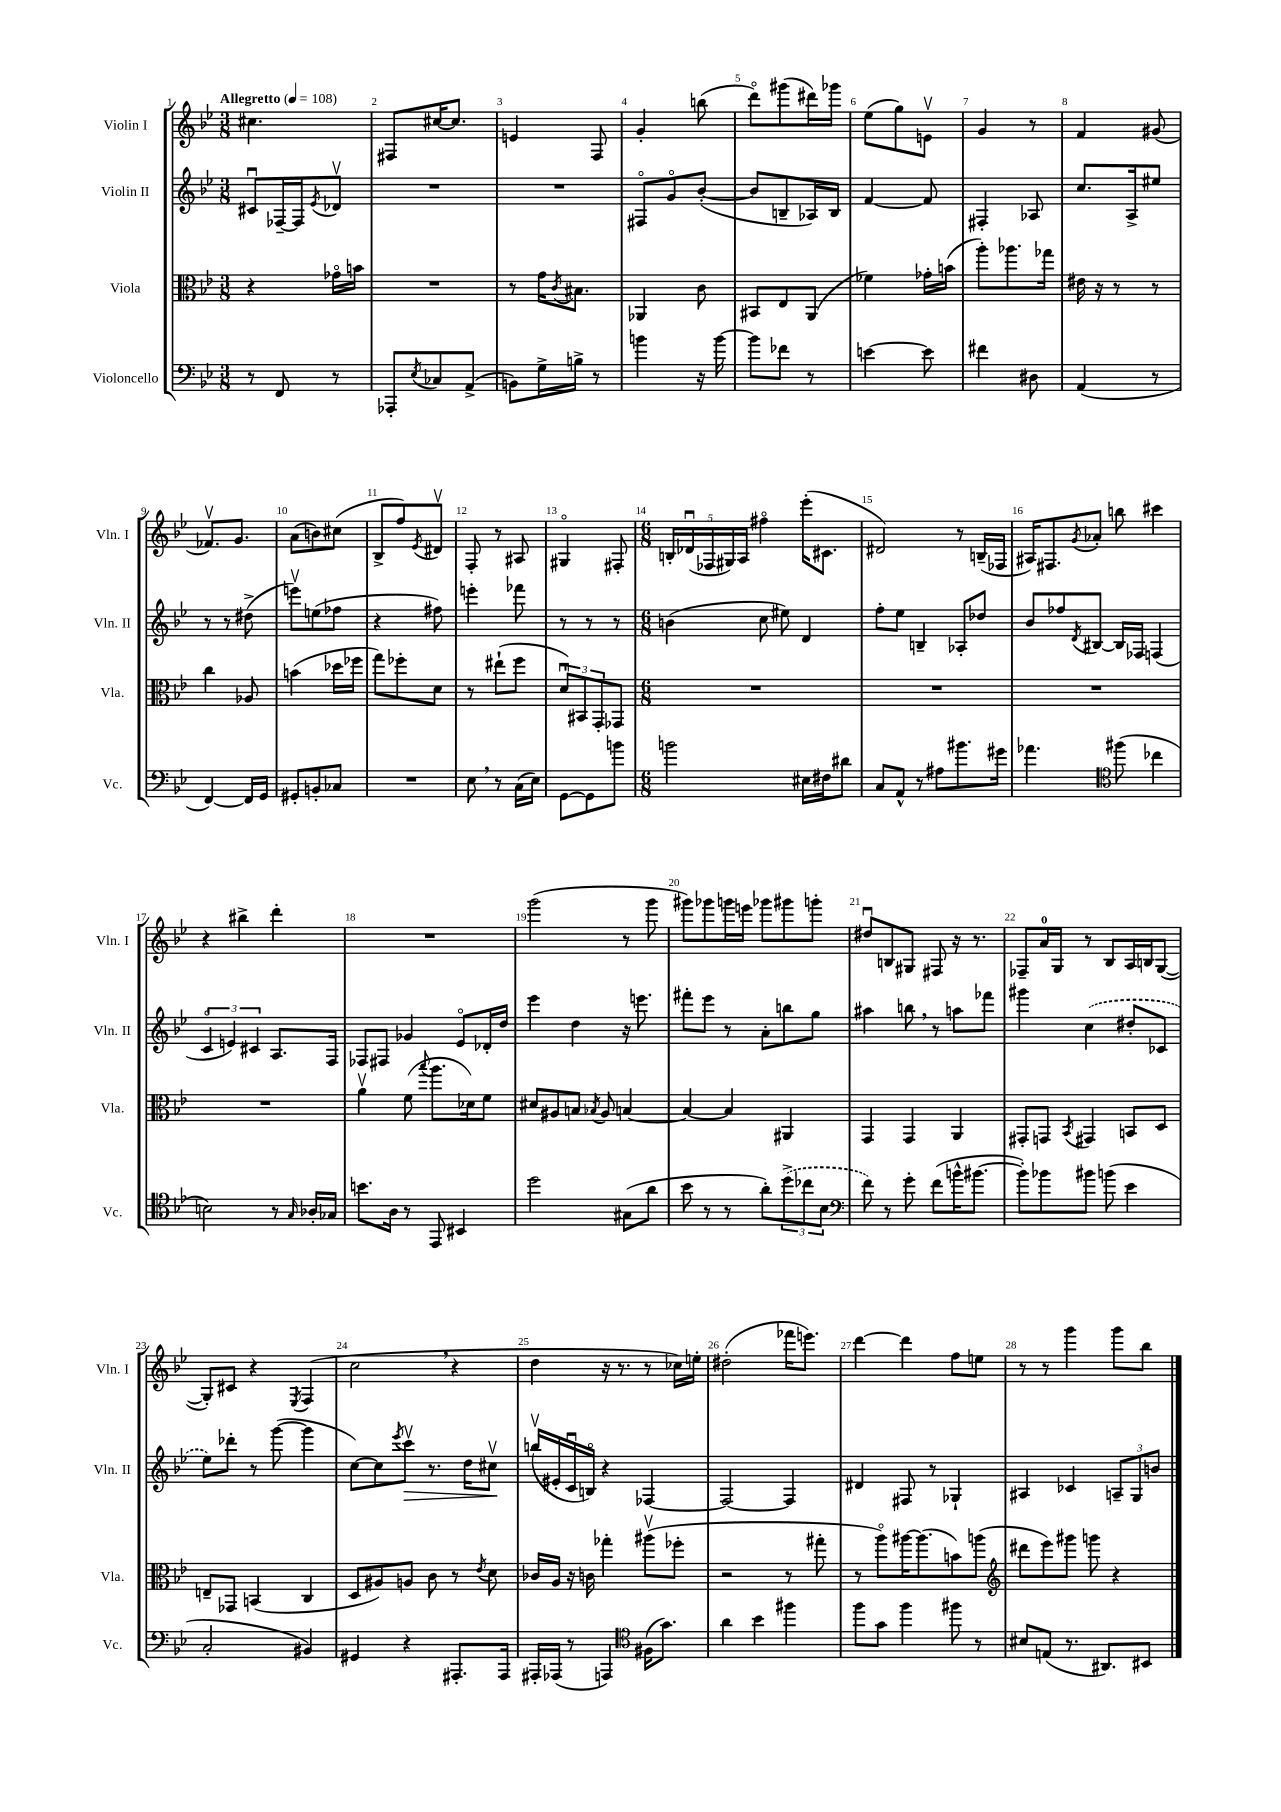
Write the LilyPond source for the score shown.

<<
\new StaffGroup <<
\new Staff = "s0" \with { instrumentName = "Violin I" shortInstrumentName = "Vln. I" } {
    \clef treble \key bes \major \numericTimeSignature \time 3/8 \tempo "Allegretto" 4 = 108
    cis''4. |
    fis8 cis''16~ cis''8. |
    e'4 f8 |
    g'4-. b''8( |
    d'''8\flageolet) gis'''8( dis'''16) ges'''16 |
    ees''8( g''8) e'8\upbow |
    g'4 r8 |
    f'4 gis'8( |
    fes'8.\upbow) g'8. |
    a'8( b'8) cis''8( |
    bes8-> f''8) \acciaccatura { ees'8 } dis'8\upbow |
    f8-. r8 ais8 |
    gis4\flageolet fis8-. |
    \numericTimeSignature \time 6/8 \tuplet 5/4 { b16-. des'16\downbow( fes16 gis16) a16 } fis''4\flageolet ees'''16-.( cis'8. |
    dis'2) r8 b16--( fes16 |
    ais16) fis8. \acciaccatura { g'8 } aes'8-. b''8 cis'''4 |
    r4 bis''4-> d'''4-. |
    R2. |
    g'''2( r8 g'''8 |
    gis'''8) ges'''8 g'''16 e'''16 ges'''8 gis'''8 g'''8-. |
    dis''8\downbow b8 gis8 fis8 r16 r8. |
    fes8-- a'16-0 g16 r8 bes8 a16 b16 g8~( |
    g8-.) cis'8 r4 \acciaccatura { ees8 } f4( |
    c''2 \breathe r4 |
    d''4 r16 r8. r8 ces''16) e''16-. |
    dis''2-.( fes'''16 e'''8.) |
    d'''4~ d'''4 f''8 e''8 |
    r8 r8 g'''4 g'''8 bes''8 \bar "|." |
}
\new Staff = "s1" \with { instrumentName = "Violin II" shortInstrumentName = "Vln. II" } {
    \clef treble \key bes \major \numericTimeSignature \time 3/8
    cis'8\downbow fes16~-- fes16 \acciaccatura { ees'8 } des'8\upbow |
    R4. |
    R4. |
    fis8\flageolet g'8\flageolet bes'8~-.( |
    bes'8 b8-- aes16) b16 |
    f'4~ f'8 |
    fis4-. aes8 |
    c''8. a16-> eis''8 |
    r8 r8 dis''8->( |
    e'''8\upbow) e''8( fes''8 |
    r4 fis''8) |
    e'''4-. fes'''8 |
    r8 r8 r8 |
    \numericTimeSignature \time 6/8 b'4( c''8 eis''8) d'4 |
    f''8-. ees''8 b4-- aes8-. des''8 |
    bes'8 fes''8 \acciaccatura { d'8 } bis8~ bis16 fes16 f4( |
    \tuplet 3/2 { c'4\flageolet e'4) cis'4 } a8. f16 |
    fes8 fis8 ges'4 ees'8\flageolet des'16-. d''16 |
    ees'''4 d''4 r16 e'''8. |
    fis'''8-. ees'''8 r8 a'8-. b''8 g''8 |
    ais''4 b''8 \breathe r8 a''8 fes'''8 |
    gis'''4 \once \slurDashed c''4( dis''8-. ces'8 |
    ees''8) des'''8-. r8 g'''8~( g'''4 |
    c''8~) c''8 \acciaccatura { ees'''8 } c'''8\upbow\> r8. d''16 cis''8\upbow\! |
    b''16\upbow( eis'16-. c'16\downbow b16\flageolet) r4 fes4~ |
    fes2~ fes4 |
    dis'4 fis8 r8 ges4-! |
    ais4 ces'4 \tuplet 3/2 { a8-- g8 b'8 } \bar "|." |
}
\new Staff = "s2" \with { instrumentName = "Viola" shortInstrumentName = "Vla." } {
    \clef alto \key bes \major \numericTimeSignature \time 3/8
    r4 ges'16\flageolet b'16 |
    R4. |
    r8 g'16 \acciaccatura { c'8 } bis8. |
    aes,4 c'8 |
    bis,8 ees8 a,8( |
    fes'4) ges'16-. b'16( |
    a''8-.) aes''8. ges''16 |
    eis'16 r16 r8 r8 |
    c''4 aes8 |
    b'4( des''16 fes''16 |
    g''8) fes''8-. d'8 |
    r8 eis''8-!( f''8 |
    \tuplet 3/2 { d'8\downbow) bis,8 g,8-. } ges,8 |
    \numericTimeSignature \time 6/8 R2. |
    R2. |
    R2. |
    R2. |
    a'4\upbow f'8( \appoggiatura { bes''8 } a''8. des'16) f'8 |
    dis'8 ais8 b8 \acciaccatura { bes8 } ais8 b4~ |
    b4~ b4 ais,4 |
    g,4 g,4 a,4 |
    gis,8-. g,8 \acciaccatura { bes,8 } gis,4 b,8 d8 |
    e8-- ges,8 b,4( c4 |
    d8 ais8) a8 c'8 r8 \acciaccatura { ees'8 } d'8 |
    ces'16 a16 r16 c'16 ges''4-. ais''8\upbow( fes''8-. |
    r2 r8 gis''8-. |
    r8 a''8\flageolet) ais''16~ ais''8.( b'8) a''8( |
    \clef treble dis'''8 ees'''8) gis'''8 g'''8 r4 \bar "|." |
}
\new Staff = "s3" \with { instrumentName = "Violoncello" shortInstrumentName = "Vc." } {
    \clef bass \key bes \major \numericTimeSignature \time 3/8
    r8 f,8 r8 |
    aes,,8-. \acciaccatura { ees8 } ces8 a,8->( |
    b,8) g16-> b16-> r8 |
    b'4 r16 b'16~ |
    b'8 fes'8 r8 |
    e'4~ e'8 |
    fis'4 dis8 |
    a,4( r8 |
    f,4~) f,16 g,16 |
    gis,8-. b,8-. ces8 |
    R4. |
    ees8 \breathe r8 c16( ees16) |
    g,8~ g,8 b'8 |
    \numericTimeSignature \time 6/8 b'2 eis16 fis16 dis'8 |
    c8 a,8-^ r8 ais8 bis'8. gis'16 |
    aes'4. \clef tenor fis''8( ces''4 |
    b2) r8 \grace { g16 } aes16-. ges16 |
    b'8. a16 r8 ees,8 bis,4 |
    d''2 gis8( a'8 |
    bes'8 r8 r8 a'8-.) \tuplet 3/2 { \once \slurDashed d''8->( ces''8 bes8 } |
    \clef bass f'8) r8 g'8-. f'8( b'16-^ bis'8.~ |
    bis'8-.) bes'8 bis'8 b'8( ees'4 |
    c2-. bis,4) |
    gis,4 r4 ais,,8.-. ais,,16 |
    ais,,16-. aes,,16( r8 a,,4) \clef tenor fis16( g'8.) |
    a'4 bes'4 fis''4 |
    f''8 g'8 f''4 fis''8 r8 |
    bis8 e8( r8. ais,8.) bis,8 \bar "|." |
}
>>
>>
\layout { \context { \Score \override BarNumber.break-visibility = ##(#f #t #t) barNumberVisibility = #all-bar-numbers-visible } }
